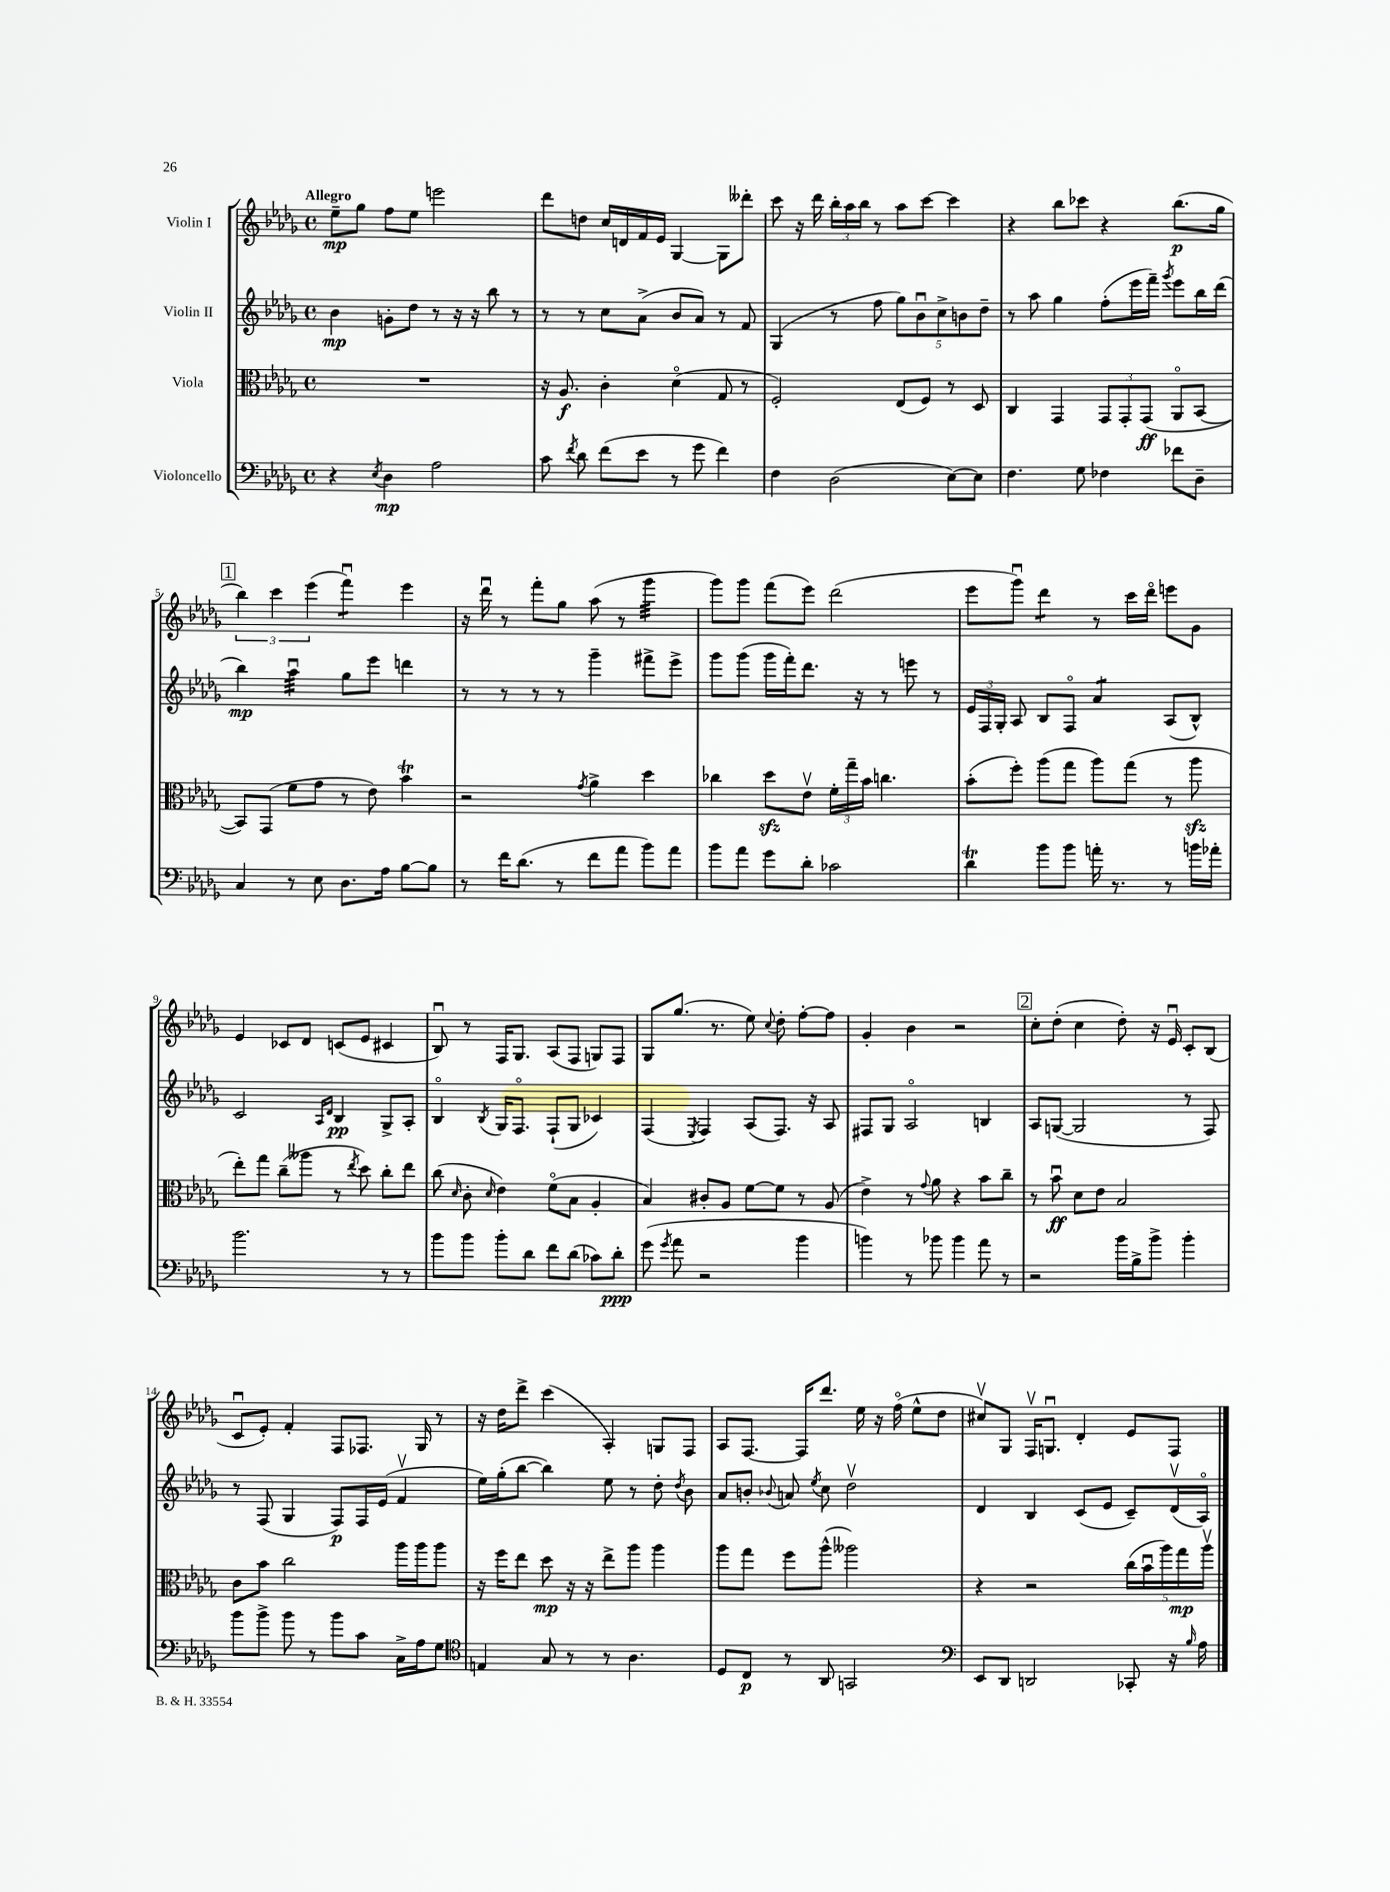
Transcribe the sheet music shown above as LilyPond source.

<<
\new StaffGroup <<
\new Staff = "s0" \with { instrumentName = "Violin I" } {
    \clef treble \key des \major \defaultTimeSignature \time 4/4 \tempo "Allegro"
    \autoBeamOff ees''8[--\mp ges''8] f''8[ ees''8] e'''2 |
    des'''8[ d''8] c''16[ d'16 f'16 ees'16] ges4~ ges8[ deses'''8]-. |
    c'''8 r16 des'''16 \tuplet 3/2 { bes''16[-. aes''16 bes''16] } r8 aes''8[ c'''8]~ c'''4 |
    r4 bes''8[ ces'''8] r4 bes''8.[\p( ges''16] |
    \mark \markup { \box "1" } \tuplet 3/2 { bes''4) c'''4 ees'''4( } f'''4:8\downbow) ees'''4 |
    r16 des'''16\downbow r8 f'''8[-. ges''8] aes''8( r8 ges'''4:32 |
    ges'''8[) ges'''8] f'''8[( ees'''8]) des'''2( |
    ees'''8[ ges'''8]\downbow) des'''4:8 r8 c'''16[ des'''16]\flageolet e'''8[ ges'8] |
    ees'4 ces'8[ des'8] c'8[( ees'8] cis'4 |
    bes8\downbow) r8 f16[ ges8.] aes8[( f8] g8[) f8] |
    ges8[ ges''8.]( r8. ees''8) \appoggiatura { c''8 } des''8-. f''8[~-. f''8] |
    ges'4-. bes'4 r2 |
    \mark \markup { \box "2" } c''8[-. des''8]-.( c''4 des''8-.) r16 ees'16\downbow c'8[-. bes8]( |
    c'8[\downbow ees'8]-.) f'4-. f8[ fes8.] ges16 r8 |
    r16 des''16[ des'''8]-> c'''4( aes4-.) g8[ f8] |
    aes8[ f8.]~ f16[ des'''8.] ees''16 r16 f''16\flageolet( ees''8[-^ des''8] |
    cis''8[\upbow) ges8] f16[\upbow g8.]\downbow des'4-. ees'8[ f8] \bar "|." |
}
\new Staff = "s1" \with { instrumentName = "Violin II" } {
    \clef treble \key des \major \defaultTimeSignature \time 4/4
    \autoBeamOff bes'4\mp g'8[-. des''8] r8 r16 r16 bes''8 r8 |
    r8 r8 c''8[ aes'8]->( bes'8[ aes'8]) r8 f'8 |
    ges4( r8 f''8 \tuplet 5/4 { ges''8[) bes'8\downbow c''8-> b'8 des''8]-- } |
    r8 aes''8 ges''4 f''8[-.( ees'''16 f'''16]--) \acciaccatura { ges'''8 } ees'''8[ bes''16 des'''16]( |
    \mark \markup { \box "1" } bes''4\mp) aes''4:32\downbow ges''8[ ees'''8] d'''4 |
    r8 r8 r8 r8 ges'''4-- fis'''8[-> ees'''8]-> |
    ges'''8[ ges'''8]( ges'''16[ f'''16-.) des'''8.] r16 r8 e'''8 r8 |
    \tuplet 3/2 { ees'16[ f16 ges16]-. } aes8 bes8[ f8]\flageolet aes'4:8 aes8[( bes8]-^) |
    c'2 \grace { aes16[ des'16] } bes4\pp ges8[-> aes8]-. |
    bes4\flageolet \acciaccatura { bes8 } ges16[ f8.]\flageolet f8[-!( ges8] ces'4) |
    f4( \acciaccatura { ees8 } f4) aes8[( f8.]) r16 aes8 |
    fis8[ ges8] aes2\flageolet b4 |
    \mark \markup { \box "2" } aes8[ g8]~( g2 r8 f8) |
    r8 f8( ges4 f8[\p) f16 ees'16]( f'4\upbow |
    ees''16[) ges''16-.( bes''8]~ bes''4) ees''8 r8 des''8-. \acciaccatura { des''8 } bes'8 |
    aes'8[ b'8]-. \appoggiatura { bes'8 } a'8 \acciaccatura { ees''8 } c''8 des''2\upbow |
    des'4 bes4 c'8[( ees'8] c'8[--) des'16\upbow( aes16]\flageolet) \bar "|." |
}
\new Staff = "s2" \with { instrumentName = "Viola" } {
    \clef alto \key des \major \defaultTimeSignature \time 4/4
    \autoBeamOff R1 |
    r16 aes8.\f c'4-. des'4\flageolet( ges8 r8 |
    f2-.) ees8[( f8]) r8 des8 |
    c4 ges,4 \tuplet 3/2 { ges,8[ ges,8-. ges,8]\ff( } aes,8[\flageolet bes,8]~ |
    \mark \markup { \box "1" } bes,8[) ges,8]( f'8[ ges'8] r8 ees'8) bes'4\trill |
    r2 \acciaccatura { ges'8 } aes'4-> des''4 |
    ces''4 des''8[\sfz ees'8]\upbow \tuplet 3/2 { f'16[-. ges''16-- bes'16] } c''4. |
    bes'8[-.( f''8]-.) aes''8[( ges''8] aes''8[) ges''8]( r8 aes''8\sfz |
    ees''8[-.) ges''8] c''8[--( aeses''8] r8 \acciaccatura { ees''8 } des''8) c''8[-. ees''8] |
    c''8( \grace { des'16 } c'8-. \grace { des'16 } ees'4) f'8[\flageolet( bes8] aes4-. |
    bes4) cis'8[-. aes8] f'8[~ f'8] r8 aes8( |
    ees'4->) r8 \appoggiatura { ges'8 } aes'8 r4 bes'8[ c''8]-- |
    \mark \markup { \box "2" } r8 bes'8\downbow\ff des'8[ ees'8] bes2 |
    c'8[ bes'8] c''2 aes''16[ aes''16 aes''8] |
    r16 f''16[ ees''8] des''8\mp r16 r16 ees''8[-> aes''8] aes''4 |
    aes''8[ ges''8] f''8[ aes''8]-^( aeses''2) |
    r4 r2 \tuplet 5/4 { c''16[( bes'16\downbow aes''16) ges''16\mp aes''16]\upbow } \bar "|." |
}
\new Staff = "s3" \with { instrumentName = "Violoncello" } {
    \clef bass \key des \major \defaultTimeSignature \time 4/4
    \autoBeamOff r4 \acciaccatura { ees8 } des4\mp aes2 |
    c'8 \acciaccatura { f'8 } des'8 f'8[( ees'8] r8 ges'8 f'4) |
    f4 des2( ees8[~) ees8] |
    f4. ges8 fes4 fes'8[ des8]-- |
    \mark \markup { \box "1" } c4 r8 ees8 des8.[ aes16] bes8[~ bes8] |
    r8 f'16[ des'8.]( r8 f'8[ aes'8] bes'8[) aes'8] |
    bes'8[ aes'8] ges'8[ des'8]-. ces'2 |
    des'4\trill bes'8[ bes'8] a'16-. r8. r8 b'16[ aes'16]-. |
    bes'2. r8 r8 |
    bes'8[ bes'8] bes'8[-. des'8] f'8[ des'8]( ces'8[) des'8]-.\ppp |
    ges'8( \acciaccatura { ges'8 } aes'8 r2 bes'4 |
    b'4) r8 bes'8 bes'4 aes'8 r8 |
    \mark \markup { \box "2" } r2 bes'16[ bes16-> bes'8]-> bes'4-. |
    bes'8[ bes'8]-> bes'8 r8 bes'8[ c'8] c16[-> aes16 ges8] |
    \clef tenor e4 ges8 r8 r8 aes4. |
    des8[ c8]\p r8 aes,8 g,2 |
    \clef bass ees,8[ des,8] d,2 ces,8-. r16 \grace { bes16 } aes16 \bar "|." |
}
>>
>>
